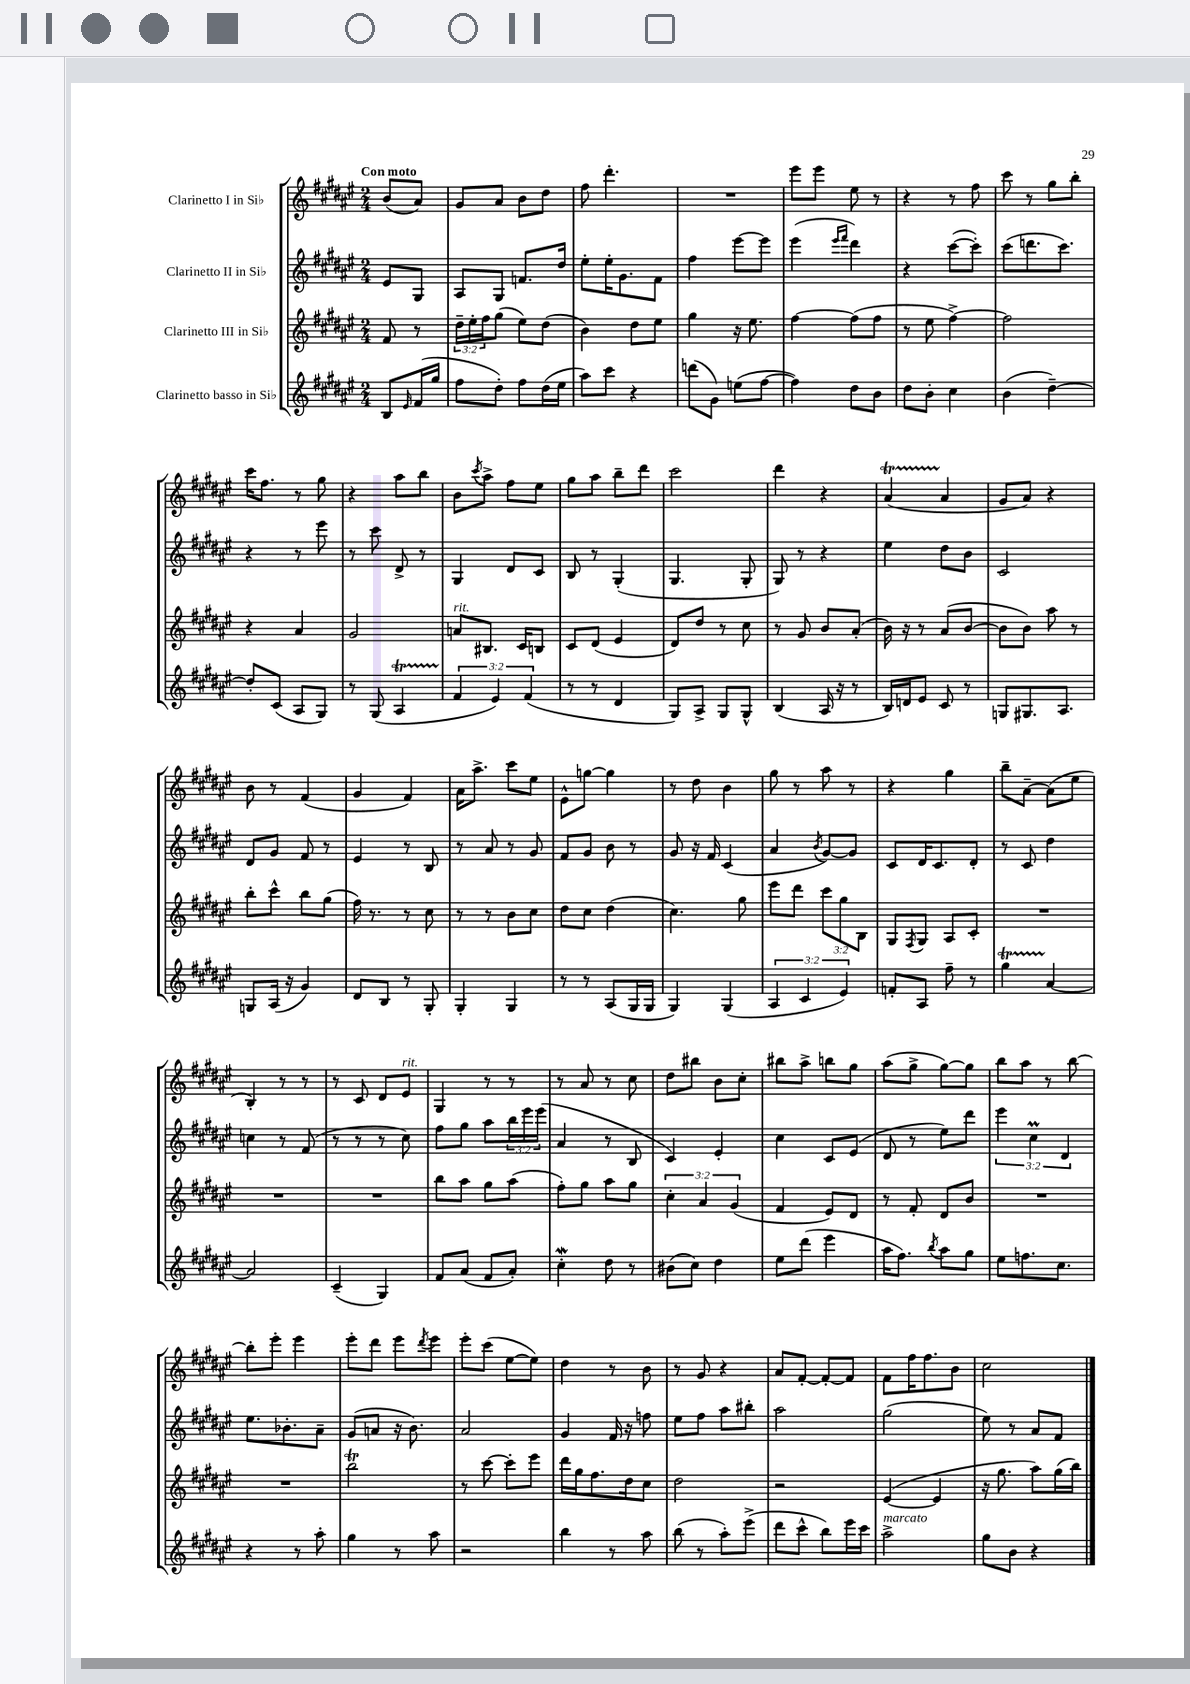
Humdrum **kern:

**kern	**kern	**kern	**kern
*part4	*part3	*part2	*part1
*staff4	*staff3	*staff2	*staff1
*I"Clarinetto basso in Si♭	*I"Clarinetto III in Si♭	*I"Clarinetto II in Si♭	*I"Clarinetto I in Si♭
*clefG2	*clefG2	*clefG2	*clefG2
*k[f#c#g#d#a#e#]	*k[f#c#g#d#a#e#]	*k[f#c#g#d#a#e#]	*k[f#c#g#d#a#e#]
*M2/4	*M2/4	*M2/4	*M2/4
=	=	=	=
!	!	!	!LO:TX:a:B:t=Con moto
8B/L	8f#/	8e#/L	(8b/L
16qqe#/	.	.	.
(16f#/L	8r	8G#/J	8a#/J)
16gg#/JJ	.	.	.
=1	=1	=1	=1
8ff#\L	24dd#~\LL	8A#/L	8g#/L
.	24ee#'\	.	.
.	24ff#\J	.	.
8dd#'\J)	(8gg#\J	8G#/J	8a#/J
8ff#\L	8ee#\L)	8.fn/L	8b\L
(16dd#\L	(8dd#\J	.	8dd#\J
16ee#\JJ	.	16dd#/Jk	.
=2	=2	=2	=2
8aa#\L)	4b\)	8ee#'\L	8ff#\
8ccc#\J	.	16ee#'\K	4.ddd#'\
.	.	8.g#\	.
4r	8dd#\L	.	.
.	8ee#\J	8f#\J	.
=3	=3	=3	=3
(8dddn\L	4gg#\	4ff#\	2r
8g#\J)	.	.	.
(8een\L	16r	[8eee#\L	.
.	8.ee#\	.	.
[8ff#\J	.	8eee#\J]	.
=4	=4	=4	=4
4ff#\])	[4ff#\	(4eee#\	8eee#\L
.	.	.	8eee#\J
.	.	16qqeee#/LL	.
.	.	16qqfff#/JJ	.
8dd#\L	(8ff#\L]	4ddd#\)	8ee#\
8b\J	8ff#\J	.	8r
=5	=5	=5	=5
8dd#\L	8r	4r	4r
8b'\J	8ee#\	.	.
4cc#\	[4ff#^\)	([8ccc#\L	8r
.	.	8ccc#'\J])	8ff#\
=6	=6	=6	=6
(4b\	2ff#\]	(8ccc#\L	8ccc#\
.	.	8.dddn\	8r
[4dd#~\)	.	.	8gg#\L
.	.	8.ccc#\J)	.
.	.	.	8bb'\J
!!LO:LB:g=z
=7	=7	=7	=7
8dd#'/L]	4r	4r	16ccc#\KL
.	.	.	8.ff#\J
(8c#/J	.	.	.
8A#/L	4a#/	8r	8r
8G#/J)	.	8eee#\	8gg#\
=8	=8	=8	=8
8r	2g#/	8r	4r
(8G#/	.	8ccc#\	.
4A#t/	.	8d#^/	8aa#\L
.	.	8r	8bb\J
=9	=9	=9	=9
!	!LO:TX:a:i:t=rit.	!	!
6f#/	8an/L	4G#/	8b\L
.	.	.	8qccc#/
.	8.B#X/J	.	8aa#^\J
6e#/)	.	.	.
.	.	8d#/L	8ff#\L
.	16c#/KL	.	.
(6f#/	.	.	.
.	8Bn/J	8c#/J	8ee#\J
=10	=10	=10	=10
8r	8c#/L	8B/	8gg#\L
8r	(8d#/J	8r	8aa#\J
4d#/	4e#/	(4G#'/	8bb~\L
.	.	.	8ddd#\J
=11	=11	=11	=11
8G#/L)	8d#/L)	4.G#/	2ccc#\
8A#^/J	8dd#/J	.	.
8G#/L	8r	.	.
8G#^^/J	8cc#\	8G#'/	.
=12	=12	=12	=12
(4B/	8r	8G#/)	4ddd#\
.	8g#/	8r	.
16A#/	8b/L	4r	4r
16r	.	.	.
8r	(8a#'/J	.	.
=13	=13	=13	=13
16B/LL)	16b\)	4ee#\	(4a#t/
16dn/J	16r	.	.
8e#/J	8r	.	.
8c#/	(8a#/L	8dd#\L	4a#/
8r	[8b/J	8b\J	.
=14	=14	=14	=14
8Gn/L	8b\L]	2c#/	8g#/L
8.G#X/	8b\J)	.	8a#/J)
.	8aa#\	.	4r
8.A#/J	.	.	.
.	8r	.	.
!!LO:LB:g=z
=15	=15	=15	=15
8Gn/L	8bb'\L	8d#/L	8b\
(16A#/Jk	8ccc#^^\J	8g#/J	8r
16r	.	.	.
4g#/)	8bb\L	8f#/	(4f#/
.	(8gg#\J	8r	.
=16	=16	=16	=16
8d#/L	16ff#\)	4e#/	4g#/
.	8.r	.	.
8B/J	.	.	.
8r	8r	8r	4f#/)
8G#'/	8cc#\	8B/	.
=17	=17	=17	=17
4G#'/	8r	8r	16a#\KL
.	.	.	8.aa#^\J
.	8r	8a#/	.
4G#/	8b\L	8r	8ccc#\L
.	8cc#\J	8g#/	8ee#\J
=18	=18	=18	=18
8r	8dd#\L	8f#/L	8e#^^\L
8r	8cc#\J	8g#/J	[8ggn\J
(8A#/L	(4dd#\	8b\	4gg\]
16G#/L	.	8r	.
16G#/JJ	.	.	.
=19	=19	=19	=19
4G#/)	4.cc#\)	8g#/	8r
.	.	16r	8dd#\
.	.	16f#/	.
(4G#/	.	(4c#/	4b\
.	8gg#\	.	.
=20	=20	=20	=20
6A#/	8eee#\L	4a#/	8gg#\
.	8ddd#\J	.	8r
6c#/	.	.	.
.	.	8qb/	.
.	12ccc#\L	[8g#/L)	8aa#\
6e#/)	12gg#\	.	.
.	.	8g#/J]	8r
.	12B\J	.	.
=21	=21	=21	=21
8fn'/L	8G#/L	8c#/L	4r
.	8qF#/	.	.
8A#/J	8G#/J	16d#/K	.
.	.	8.c#/	.
8ff#~\	8A#/L	.	4gg#\
8r	8c#'/J	8d#'/J	.
=22	=22	=22	=22
4gg#T\	2r	8r	8bb~\L
.	.	8c#/	[8a#~\J
[4a#/	.	4dd#\	(8a#\L]
.	.	.	8ee#\J
!!LO:LB:g=z
=23	=23	=23	=23
2a#/]	2r	4ccn\	4B'/)
.	.	8r	8r
.	.	(8f#/	8r
=24	=24	=24	=24
(4c#~/	2r	8r	8r
.	.	8r	8c#/
4G#/)	.	8r	8d#/L
!	!	!	!LO:TX:a:i:t=rit.
.	.	8cc#\)	8e#/J
=25	=25	=25	=25
8f#/L	8bb\L	8ff#\L	4G#/
(8a#/J	8aa#\J	8gg#\J	.
8f#/L	8gg#\L	8aa#\L	8r
8a#'/J)	(8aa#\J	24bb\L	8r
.	.	24eee#\	.
.	.	(24eee#\JJ	.
=26	=26	=26	=26
4cc#W'\	8ff#'\L)	4a#/	8r
.	8gg#\J	.	8a#/
8dd#\	8aa#\L	8r	8r
8r	8gg#\J	8B/	8cc#\
=27	=27	=27	=27
(8b#X\L	6cc#'\	4c#/)	8dd#\L
8cc#\J)	.	.	8bb#X\J
.	6a#/	.	.
4dd#\	.	4e#'/	8b\L
.	(6g#/	.	.
.	.	.	8cc#'\J
=28	=28	=28	=28
8ee#\L	4f#/	4cc#\	8bb#X\L
(8ddd#\J	.	.	8aa#^\J
4eee#\	8e#/L)	8c#/L	8bbn\L
.	8d#/J	(8e#/J	8gg#\J
=29	=29	=29	=29
16aa#\KL	8r	8d#/	(8aa#\L
8.ff#\J)	.	.	.
.	8f#'/	8r	8gg#^\J
8qbb/	.	.	.
8aa#\L	8d#/L	8ee#\L)	[8gg#\L)
8gg#\J	8b/J	8ddd#\J	8gg#\J]
=30	=30	=30	=30
8ee#\L	2r	6eee#\	8bb\L
8.ffn\	.	.	8aa#\J
.	.	6cc#M\	.
.	.	.	8r
8.cc#\J	.	.	.
.	.	6d#/	.
.	.	.	[8bb\
!!LO:LB:g=z
=31	=31	=31	=31
4r	2r	8.ee#\L	8bb'\L]
.	.	.	8eee#'\J
.	.	8.b-X'\	.
8r	.	.	4eee#\
8aa#'\	.	8a#~\J	.
=32	=32	=32	=32
4gg#\	2bbT\	(8g#/L	8eee#'\L
.	.	8an/J	8ddd#\J
8r	.	16r	8eee#\L
.	.	8.b\)	.
.	.	.	8qddd#/
8aa#\	.	.	8eee#\J
=33	=33	=33	=33
2r	8r	2a#/	8eee#'\L
.	[8ccc#\	.	(8ccc#\J
.	8ccc#'\L]	.	[8ee#\L
.	8eee#\J	.	8ee#\J])
=34	=34	=34	=34
4bb\	16ddd#\LL	4g#/	4dd#\
.	16gg#\J	.	.
.	8.ff#\	.	.
8r	.	16f#/	8r
.	16dd#\k	16r	.
8aa#\	8cc#\J	8ffn\	8b\
=35	=35	=35	=35
(8bb\	2dd#\	8ee#\L	8r
8r	.	8ff#\J	8g#/
8aa#'\L)	.	8aa#\L	4r
(8eee#^\J	.	8bb#X'\J	.
=36	=36	=36	=36
8ddd#\L	2r	2aa#\	8a#/L
8ccc#^^\J	.	.	[8f#'/J
8bb\L)	.	.	8f#'/L_
16eee#\L	.	.	8f#/J]
16ccc#\JJ	.	.	.
=37	=37	=37	=37
!LO:TX:a:i:t=marcato	!	!	!
2aa#^\	([4e#/	(2gg#\	8f#\L
.	.	.	16ff#\K
.	.	.	8.ff#\
.	4e#/]	.	.
.	.	.	8b\J
=38	=38	=38	=38
8gg#\L	16r	8ee#\)	2cc#\
.	8.gg#\	.	.
8b\J	.	8r	.
4r	8aa#\L)	8a#/L	.
.	(16gg#\L	8f#/J	.
.	16bb\JJ)	.	.
==	==	==	==
*-	*-	*-	*-
